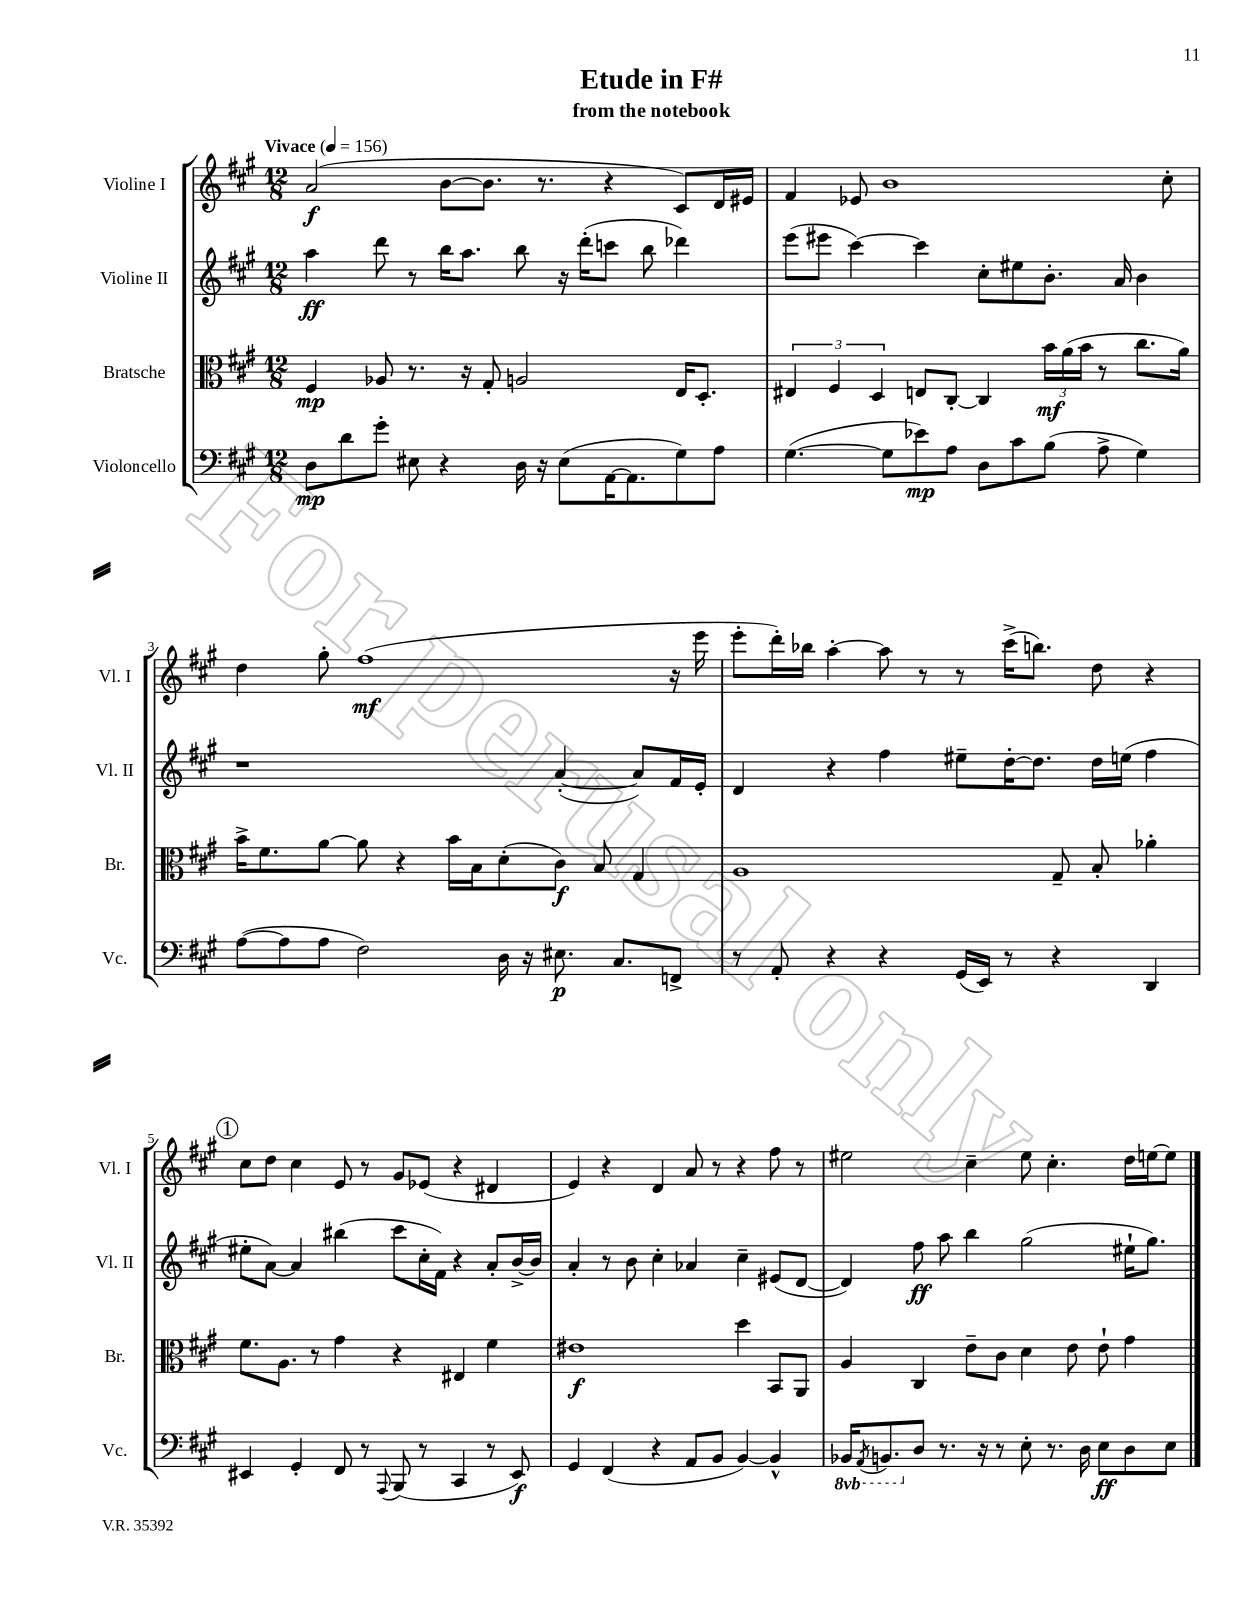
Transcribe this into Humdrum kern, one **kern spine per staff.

**kern	**kern	**kern	**kern
*staff4	*staff3	*staff2	*staff1
*clefF4	*clefC3	*clefG2	*clefG2
*k[f#c#g#]	*k[f#c#g#]	*k[f#c#g#]	*k[f#c#g#]
*M12/8	*M12/8	*M12/8	*M12/8
*MM156	*MM156	*MM156	*MM156
8D	4F#	4aa	(2a
8d	.	.	.
8g#'	8A-	8ddd	.
8E#	8.r	8r	.
4r	.	16bb	[8b
.	16r	8.aa	.
.	8G#'	.	8.b]
16D	2A	8bb	.
16r	.	.	8.r
(8E#	.	16r	.
.	.	(16ddd'	.
[16AA	.	8ccc	4r
8.AA]	.	.	.
.	.	8bb	.
8G#)	16E	4ddd-)	8c#)
.	8.D'	.	.
8A	.	.	16d
.	.	.	16e#
=	=	=	=
([4.G#	6E#	(8eee	4f#
.	.	8eee#	.
.	6F#	.	.
.	.	[4ccc#)	8e-
.	6D	.	.
8G#]	.	.	1b
8e-)	8E	4ccc#]	.
8A	[8C#'	.	.
8D	4C#]	8cc#'	.
8c#	.	8ee#	.
(8B	24b	8.b'	.
.	(24a	.	.
.	24b	.	.
8A^	8r	.	.
.	.	16a	.
4G#)	8.cc#	4b	.
.	.	.	8cc#'
.	16a)	.	.
=	=	=	=
([8A	16b^	1r	4dd
.	8.f#	.	.
8A]	.	.	.
8A	[8a	.	8gg#'
2F#)	8a]	.	(1ff#
.	4r	.	.
.	16b	.	.
.	16B	.	.
16D	(8d'	.	.
16r	.	.	.
8.E#	8c#)	([4a'	.
.	8B	.	.
8.C#	.	.	.
.	4G#	8a])	.
8FF^	.	16f#	16r
.	.	16e'	16eee
=	=	=	=
8r	1A	4d	8eee'
8AA'	.	.	16ddd')
.	.	.	16bb-
4r	.	4r	[4aa'
4r	.	4ff#	8aa]
.	.	.	8r
(16GG#	.	8ee#~	8r
16EE)	.	.	.
8r	.	[16dd'	(16ccc#^
.	.	8.dd]	8.bb)
4r	8G#~	.	.
.	8B'	16dd	8dd
.	.	(16ee	.
4DD	4a-'	4ff#	4r
=	=	=	=
4EE#	8.f#	8ee#'	8cc#
.	.	[8a)	8dd
.	8.A	.	.
4GG#'	.	4a]	4cc#
.	8r	.	.
8FF#	4g#	(4bb#	8e
8r	.	.	8r
8qqAAA	.	.	.
(8BBB	4r	8ccc#	8g#
8r	.	16cc#'	(8e-
.	.	16f#)	.
4CC#	4E#	4r	4r
8r	4f#	8a'	4d#
8EE#)	.	[16b^	.
.	.	16b]	.
=	=	=	=
4GG#	1e#	4a'	4e)
(4FF#	.	8r	4r
.	.	8b	.
4r	.	4cc#'	4d
8AA	.	4a-	8a
8BB	.	.	8r
[4BB)	4dd	4cc#~	4r
4BB^^]	8BB	(8e#	8ff#
.	8AA	[8d	8r
=	=	=	=
16BBB-	4A	4d])	2ee#
8qAAA	.	.	.
8.BBB	.	.	.
8D	4C#	8ff#	.
8.r	.	8aa	.
.	8e~	4bb	4cc#~
16r	.	.	.
8r	8c#	.	.
8E'	4d	(2gg#	8ee#
8.r	.	.	4.cc#'
.	8e	.	.
16D	.	.	.
8E	8e`	.	.
8D	4g#	16ee#`	16dd
.	.	8.gg#)	[16ee
8E	.	.	8ee]
==	==	==	==
*-	*-	*-	*-
